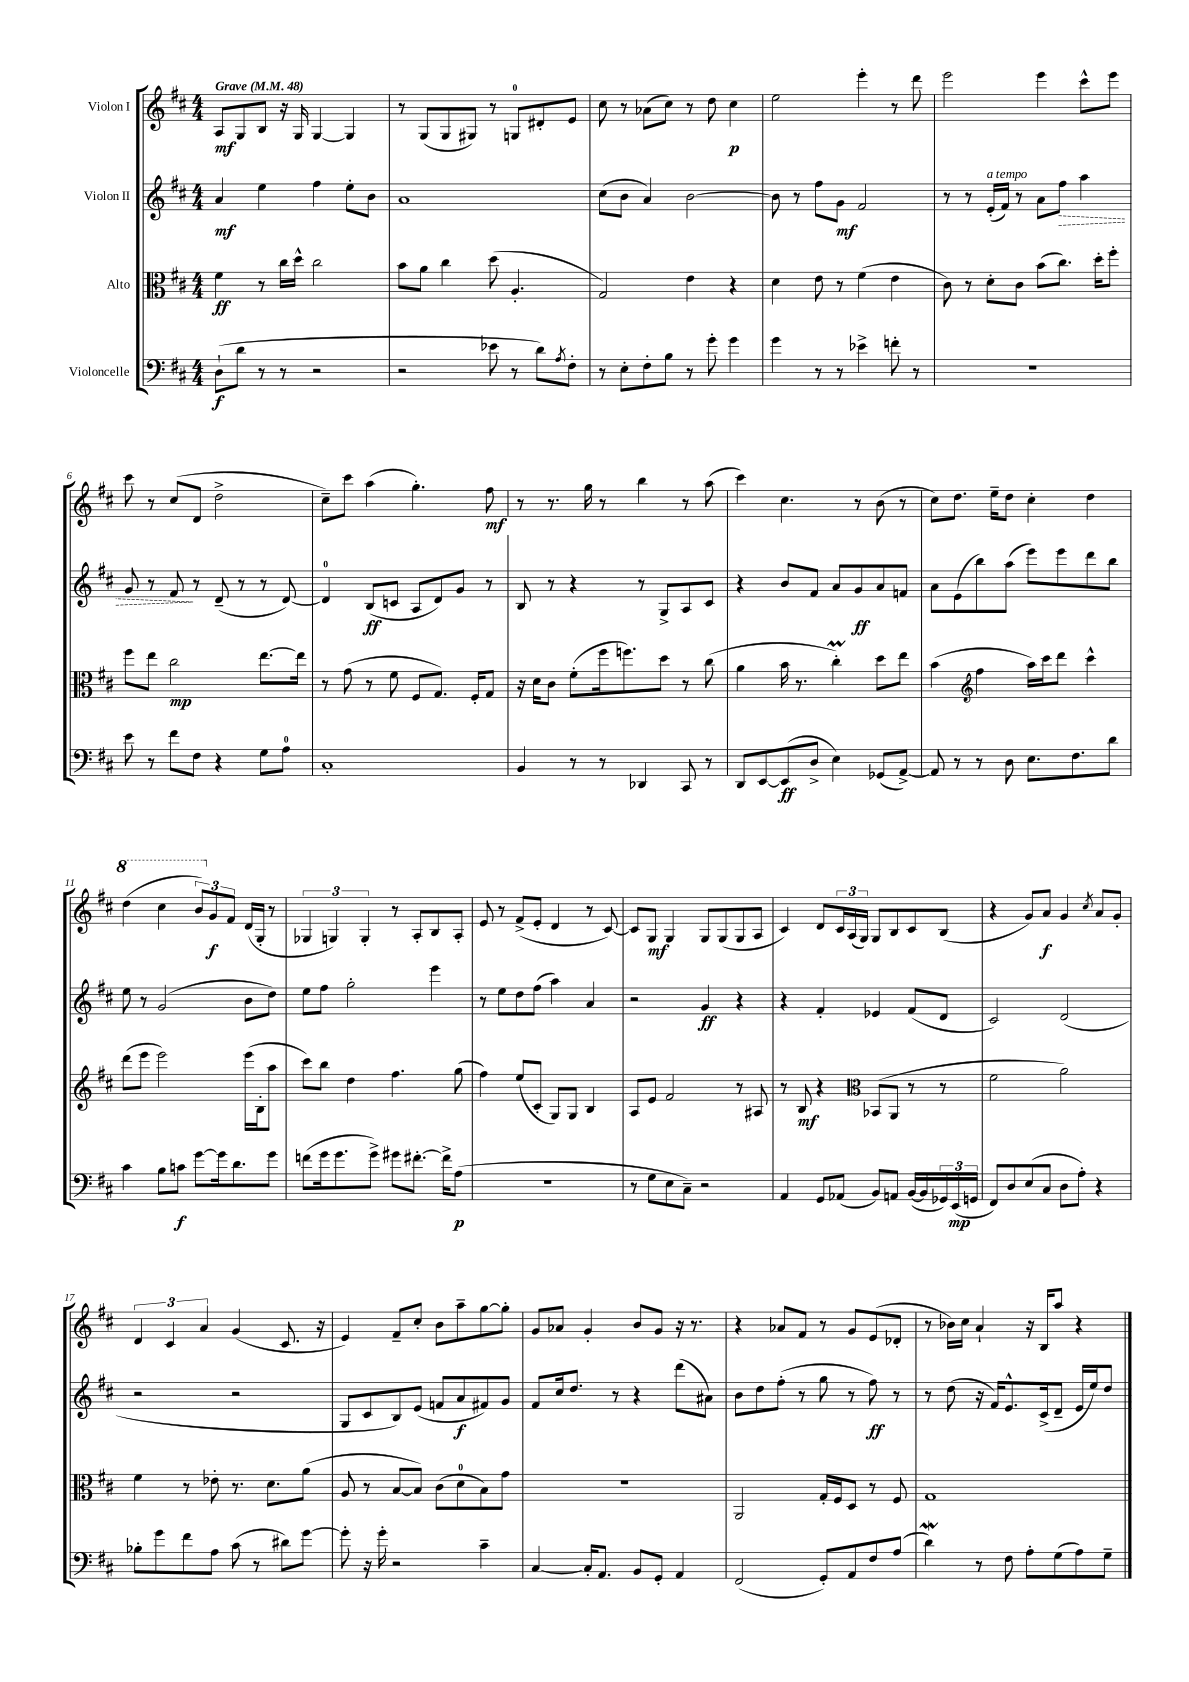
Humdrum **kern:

**kern	**kern	**kern	**kern
*staff4	*staff3	*staff2	*staff1
*clefF4	*clefC3	*clefG2	*clefG2
*k[f#c#]	*k[f#c#]	*k[f#c#]	*k[f#c#]
*M4/4	*M4/4	*M4/4	*M4/4
*MM48	*MM48	*MM48	*MM48
(8D`\L	4f#\	4a/	8A/L
8d\J	.	.	8G/
8r	8r	4ee\	8B/J
8r	16cc#\LL	.	16r
.	16dd^^\JJ	.	16G/
2r	2cc#\	4ff#\	[4G/
.	.	8ee'\L	4G/]
.	.	8b\J	.
=	=	=	=
2r	8b\L	1a	8r
.	8a\J	.	(8G/L
.	4cc#\	.	8G/
.	.	.	8G#/J)
8e-\	(8dd\	.	8r
8r	4.A'/	.	8G/L
8d\L)	.	.	8d#'/
8qA/	.	.	.
8F#'\J	.	.	8e/J
=	=	=	=
8r	2G/)	(8cc#\L	8cc#\
8E'\L	.	8b\J	8r
8F#'\	.	4a/)	(8a-\L
8B\J	.	.	8cc#\J)
8r	4e\	[2b\	8r
8g'\	.	.	8dd\
4g\	4r	.	4cc#\
=	=	=	=
4g\	4d\	8b\]	2ee\
.	.	8r	.
8r	8e\	8ff#\L	.
8r	8r	8g\J	.
4e-^\	(4f#\	2f#/	4eee'\
8f'\	4e\	.	8r
8r	.	.	8ddd\
=	=	=	=
1r	8c#\)	8r	2eee\
.	8r	8r	.
.	8d'\L	(16e'/LL	.
.	.	16f#/JJ)	.
.	8c#\J	8r	.
.	(8b\L	8a\L	4eee\
.	8.cc#\J)	8ff#\J	.
.	.	4aa\	8ccc#^^\L
.	16dd'\LK	.	.
.	8ff#'\J	.	8eee\J
=	=	=	=
8e\	8ff#\L	8g/	8ccc#\
8r	8ee\J	8r	8r
8f#\L	2cc#\	8f#/	(8cc#/L
8F#\J	.	8r	8d/J
4r	.	(8d~/	2dd^\
.	.	8r	.
8G\L	[8.ee\L	8r	.
8A\J	.	[8d/)	.
.	16ee\]Jk	.	.
=	=	=	=
1C#'	8r	4d/]	8cc#~\L)
.	(8g\	.	8ccc#\J
.	8r	(8B/L	(4aa\
.	8f#\	8c/J	.
.	8F#/L	8A/L	4.gg'\)
.	8.G/J)	8d/)	.
.	.	8g/J	.
.	16F#'/LK	.	.
.	8G/J	8r	8ff#\
=	=	=	=
4BB/	16r	8B/	8r
.	16d\LK	.	.
.	8c#\J	8r	8.r
8r	(8f#'\L	4r	.
.	.	.	16gg\
8r	16ff#\k	.	8r
.	8.ff\)	.	.
4DD-/	.	8r	4bb\
.	8dd\J	8G^/L	.
8CC#/	8r	8A/	8r
8r	(8cc#\	8c#/J	(8aa\
=	=	=	=
8DD/L	4a\	4r	4ccc#\)
[8EE/	.	.	.
(8EE/]	16b\	8b/L	4.cc#\
.	8.r	.	.
8D^/J	.	8f#/J	.
4E\)	4cc#'\)	8a/L	.
.	.	8g/	8r
(8GG-/L	8dd\L	8a/	(8b\
[8AA^/J)	8ee\J	8f/J	8r
=	=	=	=
8AA/]	(4b\	8a\L	8cc#\L)
8r	.	(8e\	8.dd\J
*	*clefG2	*	*
8r	4ff#\	8bb\)	.
.	.	.	16ee~\LK
8D\	.	(8aa\J	8dd\J
8.E\L	16aa\LL)	8eee\L)	4cc#'\
.	16ccc#\J	.	.
.	8ddd\J	8eee\	.
8.F#\	.	.	.
.	4ccc#^^\	8ddd\	4dd\
8d\J	.	8bb\J	.
=	=	=	=
4c#\	(8ddd\L	8ee\	(4ddd\
.	8eee\J	8r	.
8B\L	2eee\)	(2g/	4ccc#\
8c\J	.	.	.
[8g\L	.	.	12bb/L)
.	.	.	12g/
16g\]k	.	.	.
.	.	.	12f#/J
8.d\	.	.	.
.	(16eee\LL	8b\L	(16d/LL
.	16B'\J	.	16G'/JJ
8g\J	8aa\J	8dd\J)	8r
=	=	=	=
(8f\L	8ccc#\L)	8ee\L	6G-/
16g\k	8bb\J	8ff#\J	.
.	.	.	6G/)
8.g\	.	.	.
.	4dd\	2gg'\	.
.	.	.	6G'/
8g^\J)	.	.	.
8g#\L	4.ff#\	.	8r
[8.f#'\J	.	.	8A'/L
.	.	4eee\	8B/
16f#^\]LK	.	.	.
(8A\J	(8gg\	.	8A'/J
=	=	=	=
1r	4ff#\)	8r	8e/
.	.	8ee\L	8r
.	(8ee/L	8dd\	(8f#^/L
.	8c#'/J	(8ff#\J	8e'/J
.	8G/L)	4aa\)	4d/
.	8G/J	.	.
.	4B/	4a/	8r
.	.	.	[8c#/)
=	=	=	=
8r	8A/L	2r	8c#/]L
8G\L	8e/J	.	8G/J
8E\	2f#/	.	4G/
8C#~\J)	.	.	.
2r	.	4g/	8G/L
.	.	.	(8G/
.	8r	4r	8G/
.	8A#/	.	8A/J
=	=	=	=
4AA/	8r	4r	4c#/)
.	8B/	.	.
8GG/L	4r	4f#'/	8d/L
(8AA-/J	.	.	24c#/L
.	.	.	(24A/
.	.	.	24G/JJ)
*	*clefC3	*	*
8BB/L)	(8BB-/L	4e-/	8G/L
8AA/J	8AA/J	.	8B/
([16BB/LL	8r	(8f#/L	8c#/
16BB/]	.	.	.
24GG-/)	8r	8d/J	(8B/J
(24EE/	.	.	.
24GG/JJ	.	.	.
=	=	=	=
8FF#/L)	2f#\	2c#/)	4r
8D/	.	.	.
(8E/	.	.	8g/L)
8C#/J	.	.	8a/J
8D\L	2a\)	(2d/	4g/
8A'\J)	.	.	.
.	.	.	8qcc#/
4r	.	.	8a/L
.	.	.	8g'/J
=	=	=	=
8B-'\L	4f#\	2r	6d/
8g\	.	.	.
.	.	.	6c#/
8f#\	8r	.	.
.	.	.	6a/
8A\J	8e-'\	.	.
(8c#\	8.r	2r	(4g/
8r	.	.	.
.	8.d\L	.	.
8d#\L)	.	.	8.c#/
[8g\J	(8a\J	.	.
.	.	.	16r
=	=	=	=
8g'\]	8A/	8G/L	4e/)
16r	8r	8c#/	.
16g'\	.	.	.
2r	[8B/L	8B/)	8f#~/L
.	8B/]J)	(8e/J	8cc#'/J
.	(8c#\L	8f/L	8b\L
.	8d\	8a/	8aa~\
4c#~\	8B\)	8f#/)	[8gg\
.	8g\J	8g/J	8gg'\]J
=	=	=	=
[4C#/	1r	8f#/L	8g/L
.	.	16cc#/k	8a-/J
.	.	8.dd/J	.
16C#'/]LK	.	.	4g'/
8.AA/J	.	.	.
.	.	8r	.
8BB/L	.	4r	8b/L
8GG'/J	.	.	8g/J
4AA/	.	(8ddd\L	16r
.	.	.	8.r
.	.	8a#\J)	.
=	=	=	=
(2FF#/	2AA/	8b\L	4r
.	.	8dd\	.
.	.	(8ff#'\J	8a-/L
.	.	8r	8f#/J
8GG'/L)	16G'/LL	8gg\	8r
.	16F#/J	.	.
8AA/	8D/J	8r	8g/L
8F#/	8r	8ff#\)	(8e/
(8A/J	8F#/	8r	8d-'/J
=	=	=	=
4d\)	1G	8r	8r
.	.	(8dd\	16b-\LL)
.	.	.	16cc#\JJ
8r	.	16r	4a`/
.	.	16f#/LK)	.
8F#\	.	8.e^^/	.
8A'\L	.	.	16r
.	.	(16c#^/k	16B/LK
(8G\	.	8d~/J	8aa/J
8A\)	.	16e/LL	4r
.	.	16ee/J)	.
8G~\J	.	8dd/J	.
==	==	==	==
*-	*-	*-	*-
